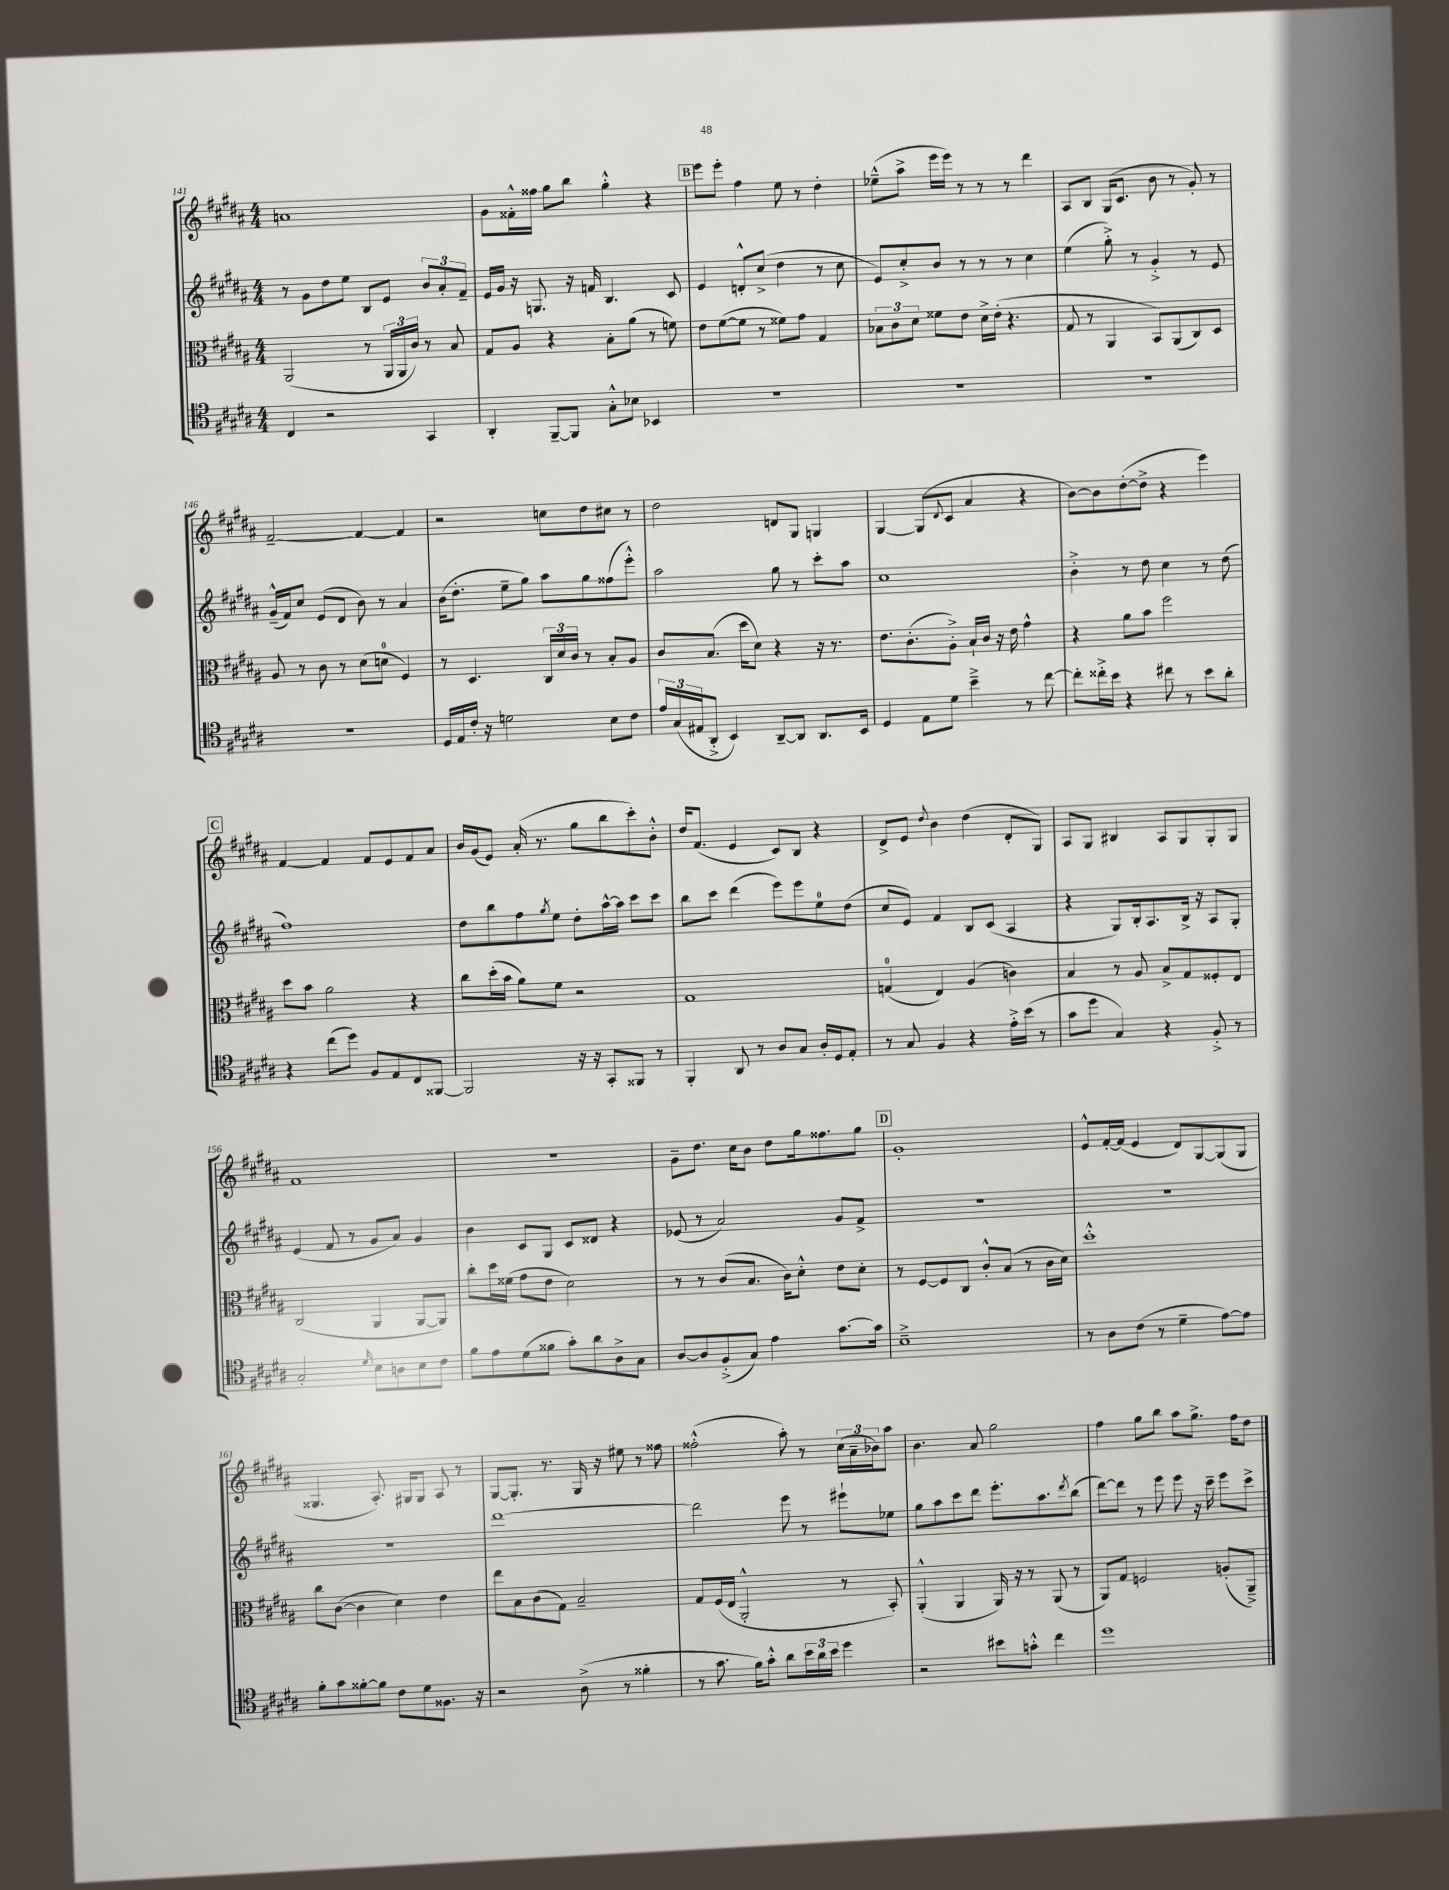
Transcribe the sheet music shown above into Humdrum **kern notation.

**kern	**kern	**kern	**kern
*part4	*part3	*part2	*part1
*staff4	*staff3	*staff2	*staff1
*clefC4	*clefC3	*clefG2	*clefG2
*k[f#c#g#d#a#]	*k[f#c#g#d#a#]	*k[f#c#g#d#a#]	*k[f#c#g#d#a#]
*M4/4	*M4/4	*M4/4	*M4/4
=141	=141	=141	=141
4C#/	(2AA#/	8r	1an
.	.	8g#\L	.
2r	.	8dd#\	.
.	.	8ee\J	.
.	8r	8B/L	.
.	24AA#/LL	8e/J	.
.	24AA#/	.	.
.	24c#/JJ)	.	.
4GG#/	8r	12b/L	.
.	.	12a#'/	.
.	8B/	.	.
.	.	12f#~/J	.
=142	=142	=142	=142
4AA#'/	8G#/L	16e/LL	8g#\L
.	.	16g#/JJ	.
.	8A#/J	16r	16f##X'^^\L
.	.	8.Gn/	16ff##X\JJ
[8FF#~/L	4r	.	8gg#\L
8FF#/J]	.	16r	8bb\J
.	.	16fn/	.
8G#'^^\L	8B'\L	4.B/	4gg#'^^\
8B-X\J	(8a#\J	.	.
4BB-X/	8r	.	4r
.	8fn\)	8c#/	.
!!LO:REH:place=s1:t=B
=143	=143	=143	=143
1r	8e\L	4e/	8eee\L
.	([8f#\	.	8eee'\J
.	8f#\J]	8dn'^^/L	4ff#\
.	8r	(8cc#^/J	.
.	8f##X\L)	4dd#\	8ee\
.	8g#\J	.	8r
.	4G#/	8r	4dd#'\
.	.	8cc#\	.
=144	=144	=144	=144
1r	12B-X\L	8e/L)	(8ee-X~^^\L
.	12c#\	.	.
.	.	8cc#'^/	8aa#^\J
.	12d#\J	.	.
.	8f##X\L	8b/J	16eee\LL
.	.	.	16eee\JJ)
.	8e\J	8r	8r
.	16d#^\LL	8r	8r
.	(16e'\JJ	.	.
.	4.r	8r	8r
.	.	4cc#\	4ddd#\
=145	=145	=145	=145
1r	8G#/	(4ee\	8A#/L
.	8r	.	8B/J
.	4AA#/	8gg#'^\)	(16G#/KL
.	.	.	8.c#/J
.	.	8r	.
.	8BB/L)	4g#'^/	8b\
.	(8AA#/	.	8r
.	8C#/)	8r	8g#'/)
.	8D#/J	8e/	8r
!!LO:LB:g=z
=146	=146	=146	=146
1r	8A#/	(16g#~^^/LL	[2f#~/
.	.	16f#/J)	.
.	8r	8cc#/J	.
.	8c#\	(8e/L	.
.	8r	8d#/J	.
.	(8d#\L	8b\)	4f#/_
.	8dn\J	8r	.
.	4F#/)	4a#/	4f#/]
=147	=147	=147	=147
16D#/LL	8r	(16b\KL	2r
16E/	.	8.dd#'\J	.
16c#'/JJ	4.D#/	.	.
16r	.	.	.
2dn\	.	8ee~\L	.
.	.	8gg#\J)	.
.	24C#/LL	8aa#\L	8ccn\L
.	24d#/	.	.
.	24c#/JJ	.	.
.	8r	8gg#\	8dd#\
8B\L	8B'/L	(8ff##X\	8cc#X\J
8c#\J	8A#/J	8eee'^^\J)	8r
=148	=148	=148	=148
24e/LL	8c#/L	2aa#\	2dd#\
(24G#/	.	.	.
24E#X/J	.	.	.
8AA#'^/J	(8.B/J	.	.
4BB/)	.	.	.
.	16dd#\KL	.	.
.	8d#\J)	.	.
[8AA#~/L	4r	8gg#\	8dn/L
8AA#/J]	.	8r	8G#/J
8.AA#/L	16r	8ccc#'\L	4Gn/
.	8.r	.	.
.	.	8aa#\J	.
16BB/Jk	.	.	.
=149	=149	=149	=149
4D#/	8.e\L	1cc#	[4G#/
.	(8.c#'\	.	.
8E\L	.	.	(8G#/L]
.	.	.	8qqd#/
8d#\J	8A#'^\J)	.	8c#/J
4b~^\	16B`/LL	.	4a#/
.	16c#/JJ	.	.
.	16r	.	.
.	16e\	.	.
8r	4g#^^\	.	4r
[8cc#\	.	.	.
=150	=150	=150	=150
8cc#'\L]	4r	4b'^\	[8b\L)
16cc##X'^\L	.	.	8b\]
16b\JJ	.	.	.
4r	8a#\L	8r	([8dd#'\
.	8b\J	8dd#\	8dd#^\J]
8cc#X\	2ff#\	4cc#\	4r
8r	.	.	.
8b\L	.	8r	4eee\)
8a#'\J	.	(8dd#\	.
!!LO:LB:g=z
!!LO:REH:place=s1:t=C
=151	=151	=151	=151
4r	8dd#\L	1ff#)	[4f#/
.	8b\J	.	.
(8cc#\L	2a#\	.	4f#/]
8dd#\J)	.	.	.
8F#/L	.	.	8f#/L
8E/	.	.	8e/
8C#/	4r	.	8f#/
[8FF##X/J	.	.	8a#/J
=152	=152	=152	=152
2FF##/]	8cc#\L	8dd#\L	16b/LL
.	.	.	(16g#/J
.	(16dd#'\L	8bb\	8e/J)
.	16b\JJ	.	.
.	8a#\L)	8ff#\	(16a#'/
.	.	.	8.r
.	.	8qgg#/	.
.	8f#\J	8ee\J	.
16r	2r	8dd#'\L	8gg#\L
16r	.	.	.
8GG#'/L	.	[16aa#^^\L	8bb\
.	.	16aa#\JJ]	.
8FF##X/J	.	8ccc#\L	8ccc#'\)
8r	.	8ccc#\J	8b'^^\J
=153	=153	=153	=153
4FF#'/	1G#	8bb\L	16dd#/KL
.	.	.	(8.f#/J
.	.	8ccc#\J	.
8AA#/	.	(4ddd#\	4e/
8r	.	.	.
8A#/L	.	8eee\L)	8c#/L)
8G#/J	.	8eee\	8B/J
16A#'/LL	.	8ee\	4r
16D#/J	.	.	.
8E'/J	.	(8dd#\J	.
=154	=154	=154	=154
8r	(4Gn/	8cc#/L	8d#^/L
8G#/	.	8e/J)	8e/J
.	.	.	8qqdd#/
4F#/	4E/)	4f#/	4b\
4r	(4A#/	8B/L	(4dd#\
.	.	(8c#/J	.
16e'^\LL	4cn\)	4A#/	8d#'/L
(16b\JJ	.	.	.
8r	.	.	8G#/J)
=155	=155	=155	=155
8g#\L	4B/	4r	8A#/L
8dd#\J	.	.	8G#/J
4G#/)	8r	8G#/L)	4B#X/
.	8A#/	16B'/k	.
.	.	8.A#/	.
4r	8B^/L	.	8A#/L
.	8G#/	16B^/Jk	8G#/
.	.	16r	.
8F#'^/	8F##X'/	8A#/L	8G#'/
8r	8E/J	8G#'/J	8G#/J
!!LO:LB:g=z
=156	=156	=156	=156
2G#'/	(2C#/	(4e/	1f#
.	.	8f#/	.
.	.	8r	.
16qqd#/	.	.	.
8B\L	4AA#/	8g#/L	.
8An\	.	8a#/J)	.
8B\	[8AA#/L	4g#/	.
8c#\J	8AA#/J])	.	.
=157	=157	=157	=157
8f#\L	8cc#'\L	4b\	1r
8e\	16dd#\L	.	.
.	(16f##X\JJ	.	.
(8d#\	8g#\L	8c#/L	.
8f##X\J	8e\J	8G#/J	.
8g#'\L)	2d#\)	8c#/L	.
8a#\	.	8d##X/J	.
8A#^\	.	4r	.
8G#\J	.	.	.
=158	=158	=158	=158
[8A#/L	8r	(8e-X/	8g#~\L
8A#/]	8r	8r	8.dd#\J
(8F#'^/	(8c#/L	2a#/)	.
.	.	.	16cc#\KL
8G#/J)	8.B/J	.	8b\J
4e\	.	.	8dd#\L
.	16c#\KL)	.	.
.	8d#'^^\J	.	16gg#\k
.	.	.	8.ff##X\
[8.g#\L	8e\L	8g#/L	.
.	8d#'\J	8f#^/J	8gg#\J
16g#\Jk]	.	.	.
!!LO:REH:place=s1:t=D
=159	=159	=159	=159
1B~^	8r	1r	1g#'
.	[8F#/L	.	.
.	8F#/]	.	.
.	8C#/J	.	.
.	8c#'^^/L	.	.
.	(8B/J	.	.
.	8r	.	.
.	16c#\LL	.	.
.	16d#\JJ)	.	.
=160	=160	=160	=160
8r	1dd#'^^	1r	8e^^/L
8A#\L	.	.	[16f#'/L
.	.	.	(16f#/JJ]
(8c#\J	.	.	4e/
8r	.	.	.
4d#~\	.	.	8d#/L)
.	.	.	[8G#/
[8e\L)	.	.	(8G#/]
8e\J]	.	.	8G#/J
!!LO:LB:g=z
=161	=161	=161	=161
8f#'\L	8cc#\L	1r	4.G##X/
8g#\	([8c#\J	.	.
[8f##X'\	4c#\]	.	.
8f##\J]	.	.	8.A#'/)
8c#\L	4d#\)	.	.
.	.	.	16G#X/KL
8d#\	.	.	8G#/J
8.F##X\J	4e\	.	8A#/
.	.	.	8r
16r	.	.	.
=162	=162	=162	=162
2r	8ee\L	[1ddd#	[8G#/L
.	8B\	.	8.G#'/J]
.	(8c#\	.	.
.	.	.	8.r
.	8G#\J)	.	.
(8A#^\	2B~/	.	16G#/
.	.	.	16r
8r	.	.	8ee#X\
4f##X'\	.	.	8r
.	.	.	8ff##X\
=163	=163	=163	=163
8r	8G#/L	2ddd#\]	(2ff##X'^^\
8.g#\	(16F#/L	.	.
.	16E/JJ	.	.
.	2AA#'^^/	.	.
16f#\KL)	.	.	.
8g#'^^\J	.	.	.
8a#\L	.	8eee\	8aa#'\)
24b\L	.	8r	8r
24a#\	.	.	.
24b\JJ	.	.	.
4dd#\	8r	8eee#X`\L	(24cc#\LL
.	.	.	24a#~\
.	.	.	24b-X\J)
.	8BB'/)	8ee-X\J	8aa#\J
=164	=164	=164	=164
2r	(4AA#'^^/	8gg#\L	4.b\
.	.	8aa#\	.
.	4AA#/	8ccc#\	.
.	.	8ddd#\J	8a#/
8b#X\L	16AA#/)	8.eee'\L	2gg#\
.	16r	.	.
8gn'^^\J	8r	.	.
.	.	8.aa#\	.
4cc#\	(8AA#/	.	.
.	.	8qddd#/	.
.	8r	(8bb\J	.
=165	=165	=165	=165
1dd#	8AA#/L)	[8ddd#\L)	4ff#\
.	8G#/J	8ddd#\J]	.
.	2Fn/	8r	8gg#\L
.	.	8eee\	8bb\J
.	.	8eee\	8aa#\L
.	.	16r	8.gg#^\J
.	.	16ccc#~\	.
.	(8An'/L	8eee\L	.
.	.	.	16ff#\KL
.	8AA#~^/J)	8ccc#^\J	8dd#\J
==	==	==	==
*-	*-	*-	*-
